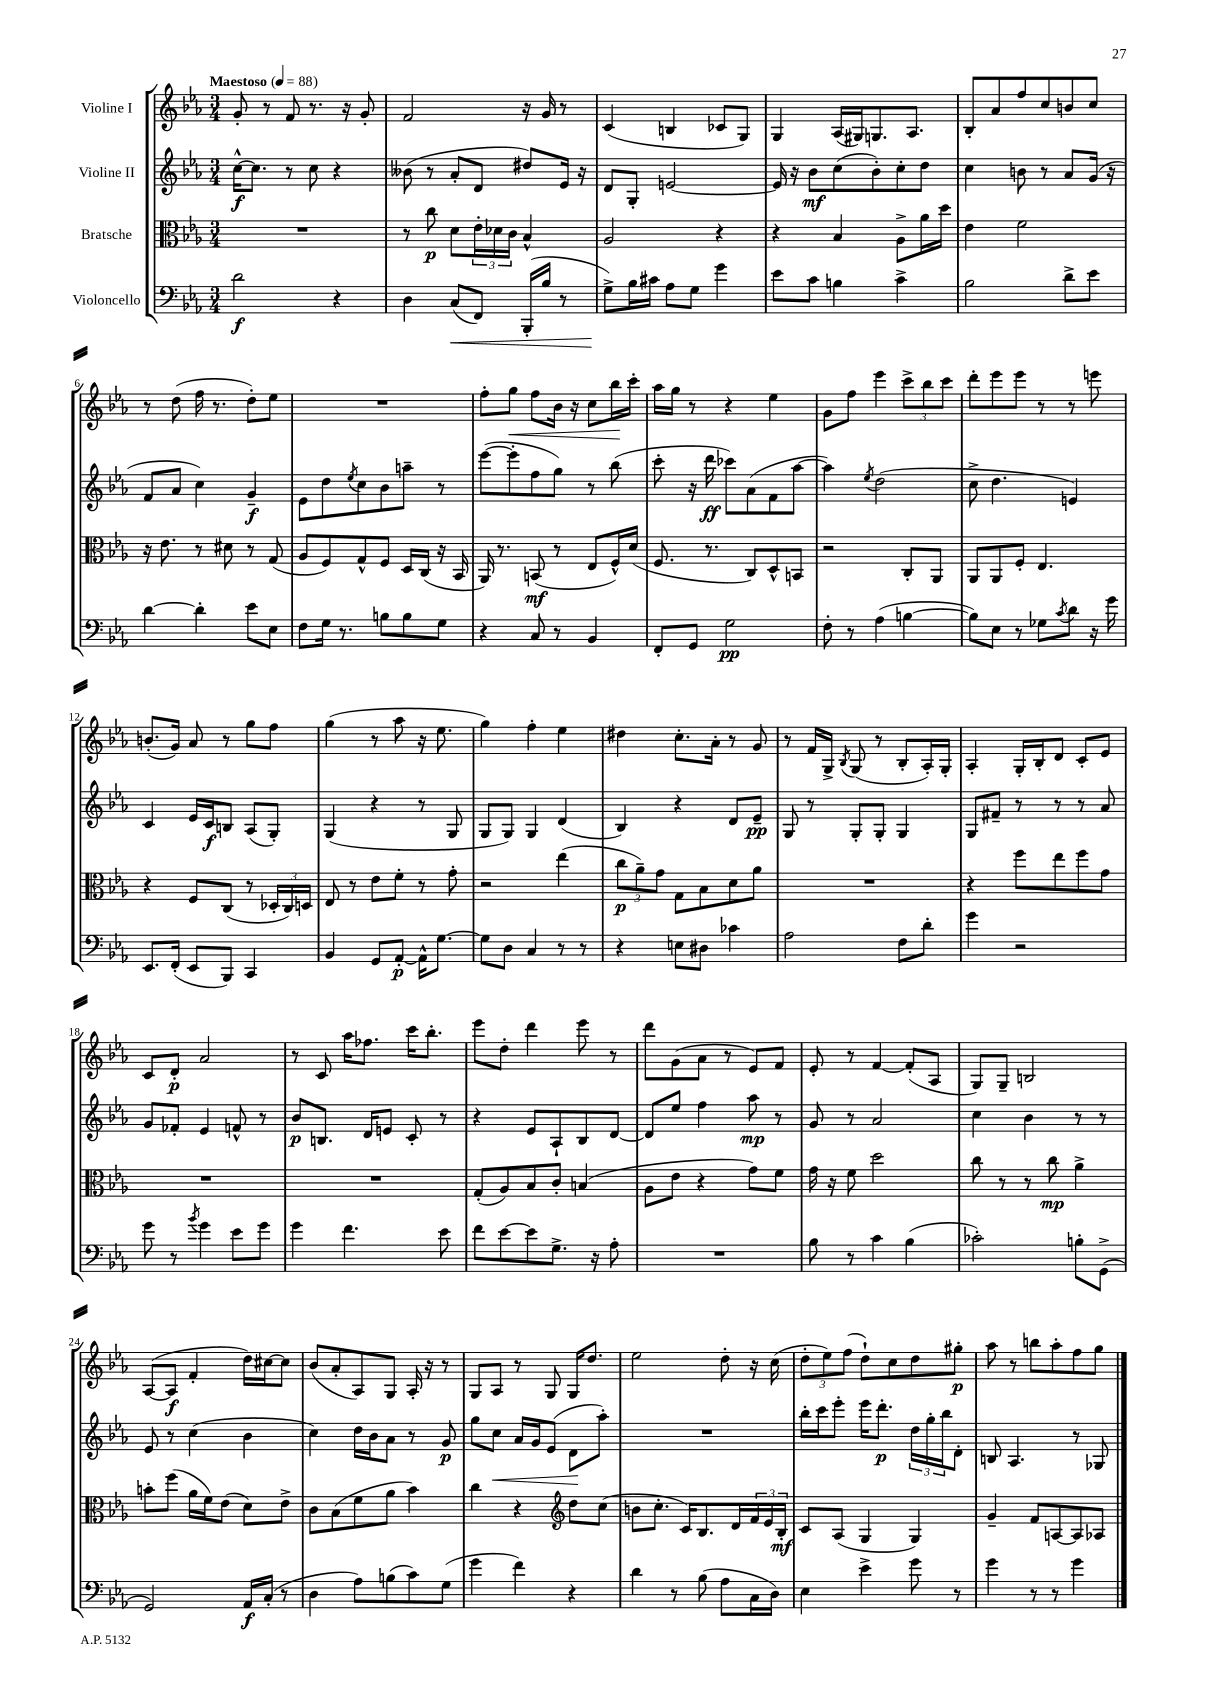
<<
\new StaffGroup <<
\new Staff = "s0" \with { instrumentName = "Violine I" } {
    \clef treble \key ees \major \numericTimeSignature \time 3/4 \tempo "Maestoso" 4 = 88
    g'8-. r8 f'8 r8. r16 g'8-. |
    f'2 r16 g'16 r8 |
    c'4( b4 ces'8 g8) |
    g4 aes16( gis16) g8. aes8. |
    bes8-. aes'8 f''8 c''8 b'8 c''8 |
    r8 d''8( f''16 r8. d''8-.) ees''8 |
    R2. |
    f''8-. g''8\< f''8 bes'16 r16 c''8 bes''16\! c'''16-. |
    aes''16 g''16 r8 r4 ees''4 |
    g'8 f''8 ees'''4 \tuplet 3/2 { c'''8-> bes''8 c'''8 } |
    d'''8-. ees'''8 ees'''8 r8 r8 e'''8 |
    b'8.-.( g'16) aes'8 r8 g''8 f''8 |
    g''4( r8 aes''8 r16 ees''8. |
    g''4) f''4-. ees''4 |
    dis''4 c''8.-. aes'16-. r8 g'8 |
    r8 f'16 g16-> \acciaccatura { bes8 } g8( r8 bes8-. aes16-.) g16-. |
    aes4-. g16-. bes16-. d'8 c'8-. ees'8 |
    c'8 d'8-.\p aes'2 |
    r8 c'8 aes''16 fes''8. c'''16 bes''8.-. |
    ees'''8 d''8-. d'''4 ees'''8 r8 |
    d'''8 g'8( aes'8 r8 ees'8) f'8 |
    ees'8-. r8 f'4~ f'8-.( aes8 |
    g8) g8-- b2 |
    aes8~( aes8\f f'4-. d''16) cis''16~ cis''8 |
    bes'8( aes'8-. aes8) g8 aes16-. r16 r8 |
    g8 aes8 r8 g8 g16 d''8. |
    ees''2 d''8-. r16 c''16( |
    \tuplet 3/2 { d''8-. ees''8) f''8( } d''8-!) c''8 d''8 gis''8-.\p |
    aes''8 r8 b''8 aes''8-. f''8 g''8 \bar "|." |
}
\new Staff = "s1" \with { instrumentName = "Violine II" } {
    \clef treble \key ees \major \numericTimeSignature \time 3/4
    c''16~-^\f c''8. r8 c''8 r4 |
    beses'8( r8 aes'8-. d'8 dis''8) ees'16 r16 |
    d'8 g8-. e'2~ |
    e'16 r16 bes'8\mf c''8( bes'8-.) c''8-. d''8 |
    c''4 b'8 r8 aes'8 g'16( r16 |
    f'8 aes'8 c''4) g'4--\f |
    ees'8 d''8 \acciaccatura { ees''8 } c''8 bes'8 a''8-- r8 |
    ees'''8~( ees'''8-. f''8 g''8) r8 bes''8( |
    c'''8-. r16 d'''16\ff ces'''8) aes'8( f'8 aes''8~ |
    aes''4) \acciaccatura { ees''8 } d''2( |
    c''8-> d''4. e'4) |
    c'4 ees'16 c'16\f b8 aes8( g8-.) |
    g4( r4 r8 g8 |
    g8 g8) g4 d'4( |
    bes4) r4 d'8 ees'8--\pp |
    g8 r8 g8-. g8-. g4 |
    g8 fis'8-- r8 r8 r8 aes'8 |
    g'8 fes'8-. ees'4 f'8-^ r8 |
    bes'8\p b8. d'16 e'8 c'8-. r8 |
    r4 ees'8 aes8-! bes8 d'8~ |
    d'8 ees''8 f''4 aes''8\mp r8 |
    g'8 r8 aes'2 |
    c''4 bes'4 r8 r8 |
    ees'8 r8 c''4( bes'4 |
    c''4) d''16 bes'16 aes'8 r8 g'8\p |
    g''8 c''8\< aes'16 g'16 ees'8( d'8\! aes''8-.) |
    R2. |
    bes''16-. c'''16 ees'''8-. ees'''16 d'''8.-.\p \tuplet 3/2 { d''16 g''16-. bes''16 } d'8-. |
    b8 aes4. r8 ges8 \bar "|." |
}
\new Staff = "s2" \with { instrumentName = "Bratsche" } {
    \clef alto \key ees \major \numericTimeSignature \time 3/4
    R2. |
    r8 c''8\p d'8 \tuplet 3/2 { ees'16-. des'16 c'16 } bes4-^ |
    aes2 r4 |
    r4 bes4 aes8-> aes'16 d''16 |
    ees'4 f'2 |
    r16 ees'8. r8 dis'8 r8 g8( |
    aes8 f8) g8-^ f8 d16 c16( r16 bes,16 |
    aes,16) r8. b,8\mf( r8 ees8 f16-^) d'16( |
    f8. r8. c8) d8-^ b,8 |
    r2 c8-. aes,8 |
    aes,8 aes,8 f8-. ees4. |
    r4 f8 c8( r8 \tuplet 3/2 { des16-. c16) d16 } |
    ees8 r8 ees'8 f'8-. r8 g'8-. |
    r2 ees''4( |
    \tuplet 3/2 { c''8\p aes'8--) g'8 } g8 bes8 d'8 aes'8 |
    R2. |
    r4 f''8 ees''8 f''8 g'8 |
    R2. |
    R2. |
    g8-.( aes8) bes8 c'8-. b4( |
    aes8 ees'8 r4 g'8) f'8 |
    g'16 r16 f'8 d''2 |
    c''8 r8 r8 c''8\mp aes'4-> |
    b'8-. f''8( aes'16 f'16) ees'8( d'8) ees'8-> |
    c'8 bes8( f'8 aes'8 bes'4) |
    c''4 r4 \clef treble d''8 c''8( |
    b'8 c''8.-. c'16) bes8. d'16 \tuplet 3/2 { f'16 ees'16 bes16-.\mf } |
    c'8 aes8( g4 g4) |
    g'4-- f'8 a8~ a8 aes8 \bar "|." |
}
\new Staff = "s3" \with { instrumentName = "Violoncello" } {
    \clef bass \key ees \major \numericTimeSignature \time 3/4
    d'2\f r4 |
    d4 c8\<( f,8) bes,,16-.( bes16 r8 |
    g8->\!) bes16 cis'16 aes8 g8 g'4 |
    ees'8 c'8 b4 c'4-> |
    bes2 d'8-> ees'8 |
    d'4~ d'4-. ees'8 ees8 |
    f8 g16 r8. b8 b8 g8 |
    r4 c8 r8 bes,4 |
    f,8-. g,8 g2\pp |
    f8-. r8 aes4( b4~ |
    b8) ees8 r8 ges8 \acciaccatura { c'8 } d'8 r16 g'16 |
    ees,8. f,16-.( ees,8 bes,,8) c,4 |
    bes,4 g,8 aes,8~-.\p aes,16-^ g8.~ |
    g8 d8 c4 r8 r8 |
    r4 e8 dis8 ces'4 |
    aes2 f8 d'8-. |
    g'4 r2 |
    g'8 r8 \acciaccatura { bes'8 } g'4 ees'8 g'8 |
    g'4 f'4. ees'8 |
    f'8 ees'8~ ees'8 g8.-> r16 aes8-. |
    R2. |
    bes8 r8 c'4 bes4( |
    ces'2-.) b8-. g,8->( |
    g,2) aes,16\f c16-.( r8 |
    d4 aes8) b8( c'8) g8( |
    g'4 f'4) r4 |
    d'4 r8 bes8( aes8 c16 d16) |
    ees4 ees'4-> g'8 r8 |
    g'4 r8 r8 g'4 \bar "|." |
}
>>
>>
